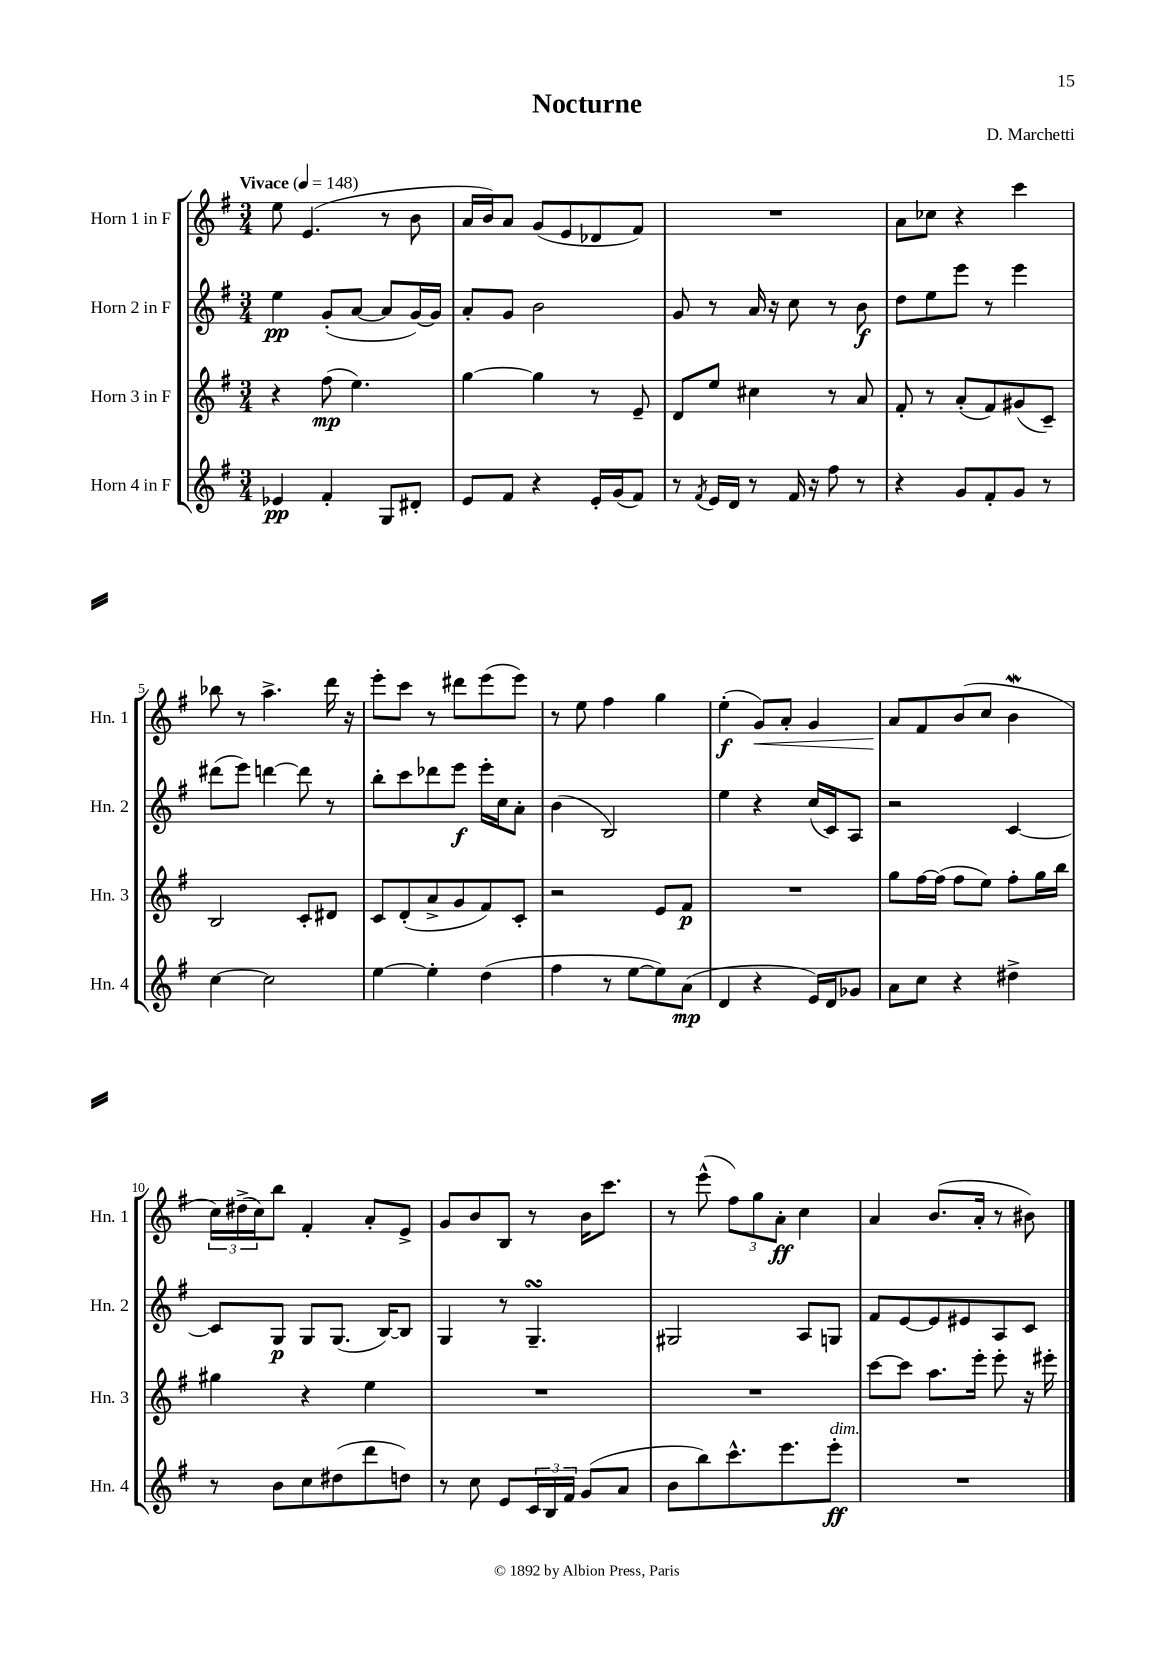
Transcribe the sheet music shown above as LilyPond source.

\header { title = "Nocturne" composer = "D. Marchetti" }
<<
\new StaffGroup <<
\new Staff = "s0" \with { instrumentName = "Horn 1 in F" shortInstrumentName = "Hn. 1" } {
    \clef treble \key g \major \numericTimeSignature \time 3/4 \tempo "Vivace" 4 = 148
    e''8 e'4.( r8 b'8 |
    a'16 b'16) a'8 g'8( e'8 des'8 fis'8) |
    R2. |
    a'8 ces''8 r4 c'''4 |
    bes''8 r8 a''4.-> d'''16 r16 |
    e'''8-. c'''8 r8 dis'''8 e'''8( e'''8) |
    r8 e''8 fis''4 g''4 |
    e''4-.\f( g'8\<) a'8-. g'4 |
    a'8\! fis'8 b'8( c''8 b'4\mordent |
    \tuplet 3/2 { c''16) dis''16->( c''16) } b''8 fis'4-. a'8-. e'8-> |
    g'8 b'8 b8 r8 b'16 c'''8. |
    r8 e'''8-^( \tuplet 3/2 { fis''8) g''8 a'8-.\ff } c''4 |
    a'4 b'8.( a'16-. r8 bis'8) \bar "|." |
}
\new Staff = "s1" \with { instrumentName = "Horn 2 in F" shortInstrumentName = "Hn. 2" } {
    \clef treble \key g \major \numericTimeSignature \time 3/4
    e''4\pp g'8-.( a'8~ a'8 g'16~) g'16 |
    a'8-. g'8 b'2 |
    g'8 r8 a'16 r16 c''8 r8 b'8\f |
    d''8 e''8 e'''8 r8 e'''4 |
    dis'''8( e'''8) d'''4~ d'''8 r8 |
    b''8-. c'''8 des'''8 e'''8\f e'''16-. c''16 a'8-. |
    b'4( b2) |
    e''4 r4 c''16( c'16) a8 |
    r2 c'4~ |
    c'8 g8\p g8 g8.( b16~) b8 |
    g4 r8 g4.--\turn |
    gis2 a8 g8 |
    fis'8 e'8~ e'8 eis'8 a8 c'8 \bar "|." |
}
\new Staff = "s2" \with { instrumentName = "Horn 3 in F" shortInstrumentName = "Hn. 3" } {
    \clef treble \key g \major \numericTimeSignature \time 3/4
    r4 fis''8\mp( e''4.) |
    g''4~ g''4 r8 e'8-- |
    d'8 e''8 cis''4 r8 a'8 |
    fis'8-. r8 a'8-.( fis'8) gis'8( c'8--) |
    b2 c'8-. dis'8 |
    c'8 d'8-.( a'8-> g'8 fis'8) c'8-. |
    r2 e'8 fis'8\p |
    R2. |
    g''8 fis''16~ fis''16( fis''8 e''8) fis''8-. g''16 b''16 |
    gis''4 r4 e''4 |
    R2. |
    R2. |
    c'''8~ c'''8 a''8. e'''16-. e'''8-. r16 eis'''16-. \bar "|." |
}
\new Staff = "s3" \with { instrumentName = "Horn 4 in F" shortInstrumentName = "Hn. 4" } {
    \clef treble \key g \major \numericTimeSignature \time 3/4
    ees'4\pp fis'4-. g8 dis'8-. |
    e'8 fis'8 r4 e'16-. g'16( fis'8) |
    r8 \acciaccatura { fis'8 } e'16 d'16 r8 fis'16 r16 fis''8 r8 |
    r4 g'8 fis'8-. g'8 r8 |
    c''4~ c''2 |
    e''4~ e''4-. d''4( |
    fis''4 r8 e''8~ e''8) a'8\mp( |
    d'4 r4 e'16) d'16 ges'8 |
    a'8 c''8 r4 dis''4-> |
    r8 b'8 c''8 dis''8( d'''8 d''8) |
    r8 c''8 e'8 \tuplet 3/2 { c'16 b16 fis'16 } g'8( a'8 |
    b'8 b''8) c'''8.-^ e'''8. e'''8-.\ff^\markup { \italic "dim." } |
    R2. \bar "|." |
}
>>
>>
